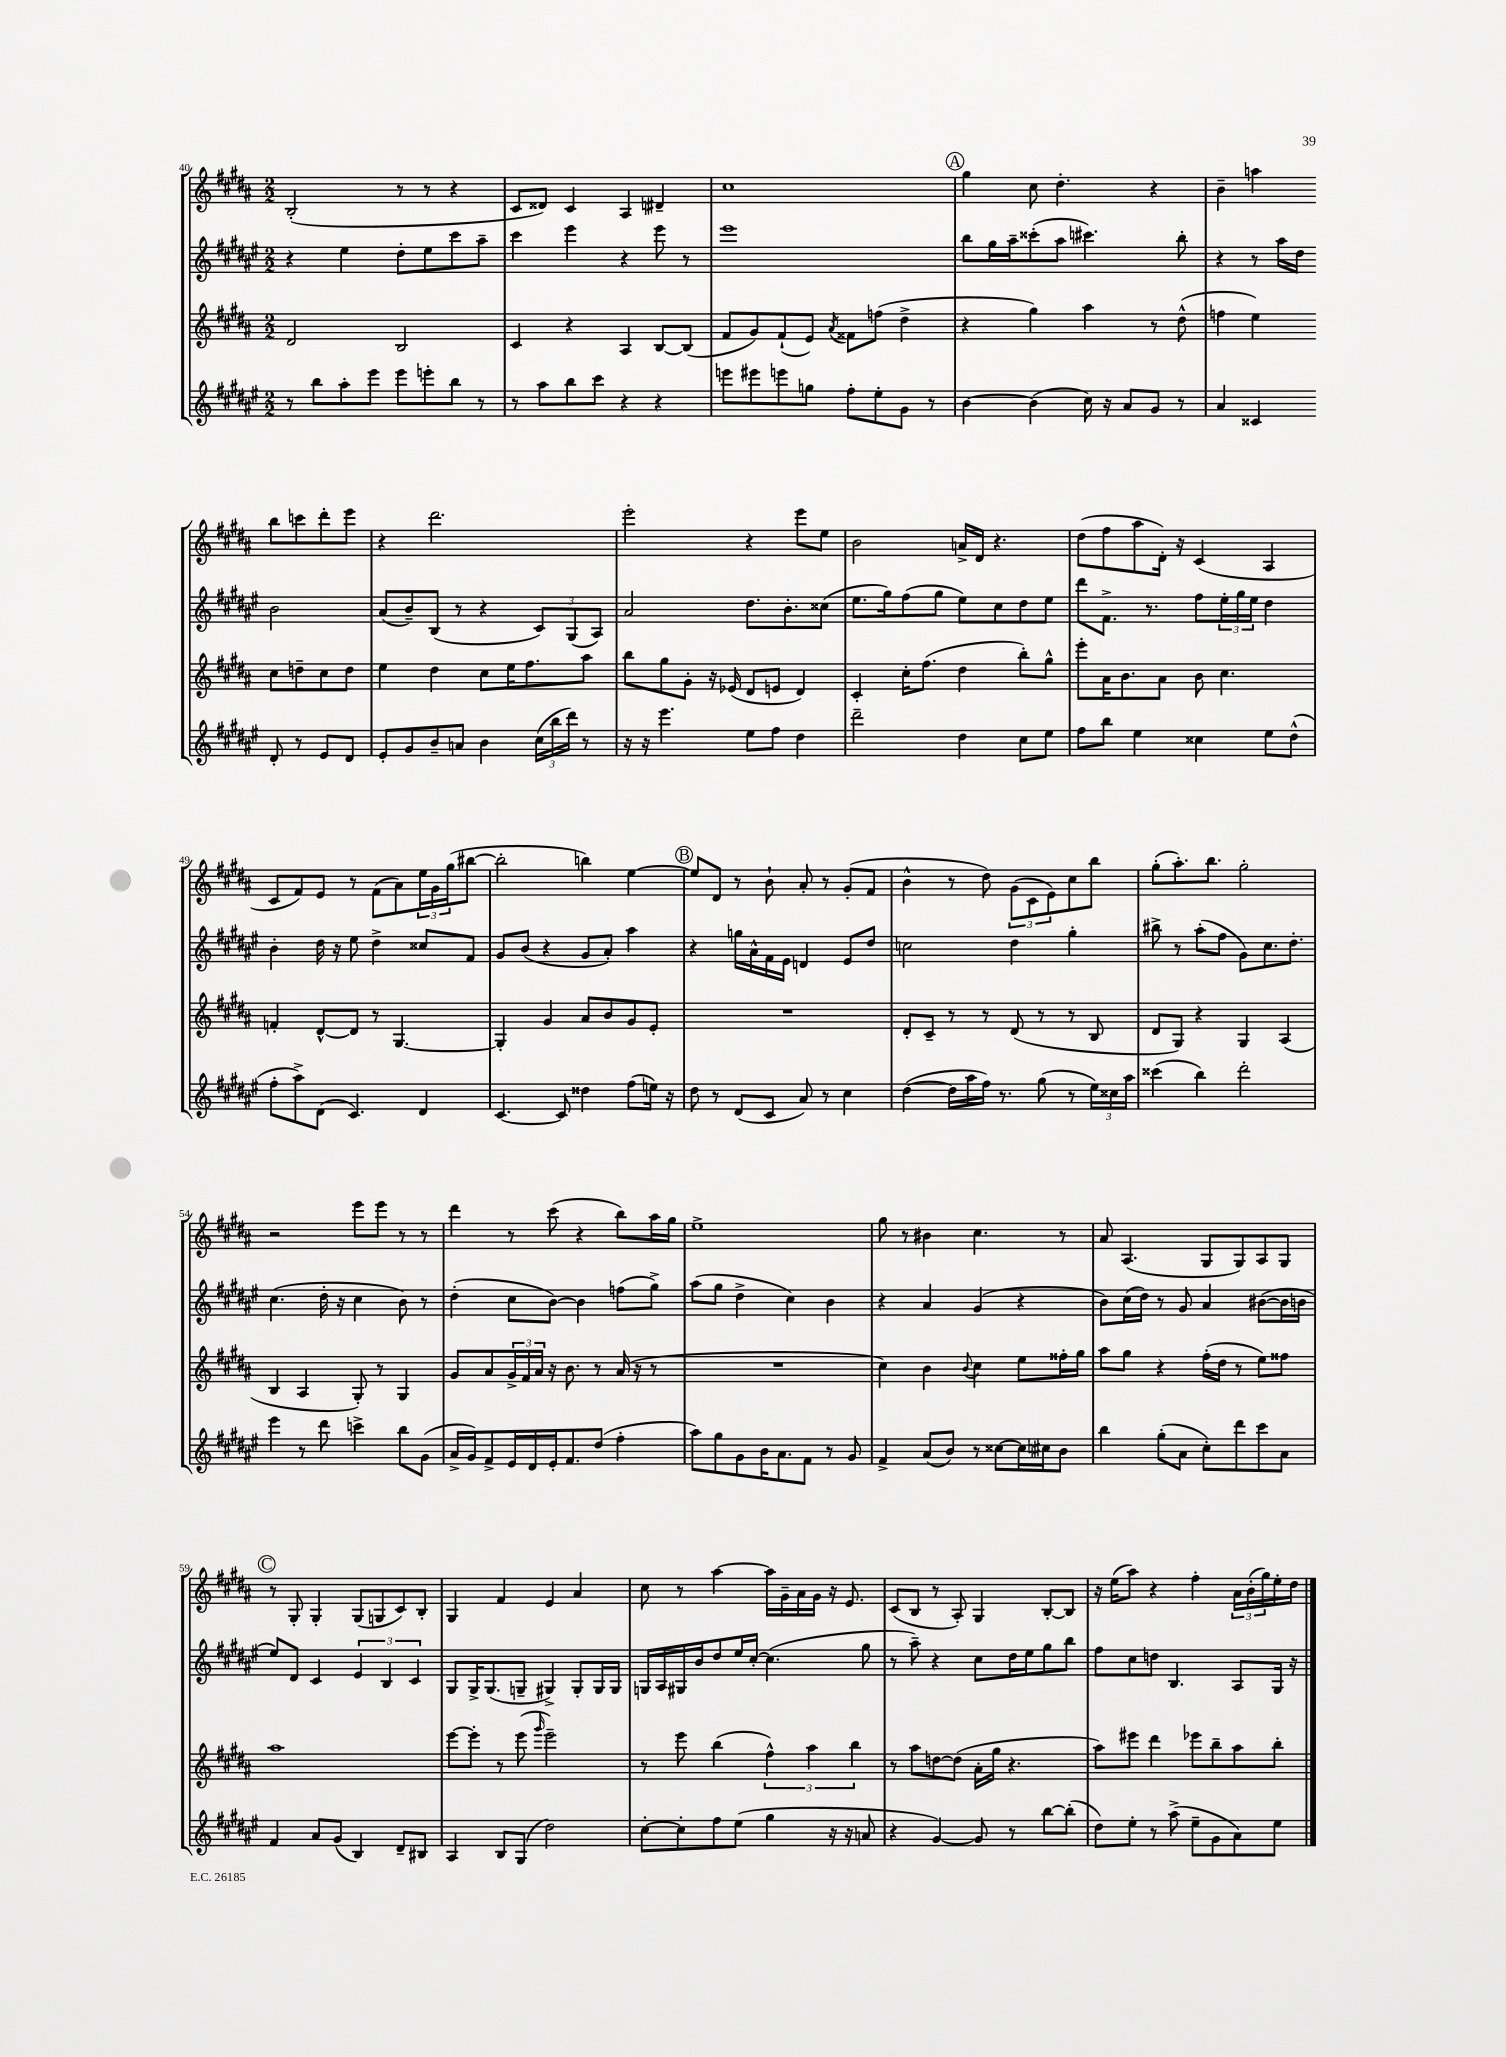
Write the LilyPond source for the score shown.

<<
\new StaffGroup <<
\new Staff = "s0" {
    \clef treble \key b \major \numericTimeSignature \time 2/2
    b2-.( r8 r8 r4 |
    cis'8 disis'8) cis'4 ais4 dis'4-- |
    cis''1 |
    \mark \markup { \circle "A" } gis''4 cis''8 dis''4.-. r4 |
    b'4-- a''4 b''8 c'''8 dis'''8-. e'''8 |
    r4 dis'''2. |
    e'''2-. r4 e'''8 e''8 |
    b'2 a'16-> dis'16 r4. |
    dis''8( fis''8 ais''8 dis'16-.) r16 cis'4( ais4 |
    cis'8 fis'8) e'8 r8 fis'8( ais'8) \tuplet 3/2 { e''16 gis'16 gis''16( } bis''8~ |
    bis''2-. b''4) e''4~ |
    \mark \markup { \circle "B" } e''8 dis'8 r8 b'8-! ais'8-. r8 gis'8-.( fis'8 |
    b'4-^ r8 dis''8) \tuplet 3/2 { gis'8( cis'8 e'8) } cis''8 b''8 |
    gis''8-.( ais''8.-.) b''8. gis''2-. |
    r2 e'''8 e'''8 r8 r8 |
    dis'''4 r8 cis'''8( r4 b''8) ais''16 gis''16 |
    e''1-> |
    gis''8 r8 bis'4 cis''4. r8 |
    ais'8 ais4.( gis8 gis8) ais8 gis8 |
    \mark \markup { \circle "C" } r8 gis8-. gis4-. gis8( g8 cis'8) b8-. |
    gis4 fis'4 e'4 ais'4 |
    cis''8 r8 ais''4~ ais''16 gis'16-- ais'16 gis'16 r16 e'8. |
    cis'8( b8 r8 ais8-.) gis4 b8~-. b8 |
    r16 e''16( ais''8) r4 fis''4-. \tuplet 3/2 { ais'16 b'16-.( gis''16) } e''16-. dis''16 \bar "|." |
}
\new Staff = "s1" {
    \clef treble \key fis \major \numericTimeSignature \time 2/2
    r4 eis''4 dis''8-. eis''8 cis'''8 ais''8-- |
    cis'''4 eis'''4 r4 eis'''8 r8 |
    eis'''1 |
    \mark \markup { \circle "A" } b''8 gis''16 ais''16-- cisis'''8-.( ais''8 cis'''4.) b''8-. |
    r4 r8 ais''16 dis''16 b'2 |
    ais'8( b'8--) b8( r8 r4 \tuplet 3/2 { cis'8) gis8( ais8) } |
    ais'2 dis''8. b'8.-. cisis''8( |
    eis''8. gis''16) fis''8( gis''8 eis''8) cis''8 dis''8 eis''8 |
    dis'''8 fis'8.-> r8. fis''8 \tuplet 3/2 { eis''16-. gis''16 eis''16 } dis''4 |
    b'4-. dis''16 r16 eis''8 dis''4-> cisis''8 fis'8 |
    gis'8 b'8( r4 gis'8 ais'8-.) ais''4 |
    \mark \markup { \circle "B" } r4 g''16 ais'16-^ fis'16 eis'16 d'4 eis'8 dis''8 |
    c''2 dis''4 gis''4-. |
    bis''8-> r8 ais''8-.( fis''8 gis'8) cis''8. dis''8.-. |
    cis''4.( dis''16-. r16 cis''4 b'8) r8 |
    dis''4-.( cis''8 b'8~) b'4 f''8( gis''8->) |
    ais''8( gis''8 dis''4-> cis''4) b'4 |
    r4 ais'4 gis'4( r4 |
    b'8) cis''16( dis''16) r8 gis'8 ais'4 bis'8~( bis'16 b'16 |
    \mark \markup { \circle "C" } eis''8) dis'8 cis'4 \tuplet 3/2 { eis'4 b4 cis'4 } |
    gis8 gis16-> gis8.( g8-- gis4->) gis8-. gis16 gis16 |
    g16 ais16 gis16 b'16 dis''8 eis''16 cis''16~-. cis''4.( gis''8 |
    r8 ais''8--) r4 cis''8 dis''16 eis''16 gis''8 b''8 |
    fis''8 cis''8 d''8 b4. ais8 gis16 r16 \bar "|." |
}
\new Staff = "s2" {
    \clef treble \key b \major \numericTimeSignature \time 2/2
    dis'2 b2 |
    cis'4 r4 ais4 b8~ b8( |
    fis'8 gis'8) fis'8-!( e'8) \acciaccatura { ais'8 } fisis'8 f''8( dis''4-> |
    \mark \markup { \circle "A" } r4 gis''4) ais''4 r8 dis''8-^( |
    f''4 e''4) cis''8 d''8-- cis''8 d''8 |
    e''4 dis''4 cis''8 e''16 fis''8. ais''8 |
    b''8 gis''8 gis'8-. r16 ees'16( dis'8 e'8 dis'4) |
    cis'4-. cis''16-. fis''8.( dis''4 b''8-.) gis''8-^ |
    e'''8-. ais'16 b'8. ais'8 b'8 cis''4. |
    f'4-. dis'8~-^ dis'8 r8 gis4.~ |
    gis4-. gis'4 ais'8 b'8 gis'8 e'8-. |
    \mark \markup { \circle "B" } R1 |
    dis'8-. cis'8-- r8 r8 dis'8( r8 r8 b8 |
    dis'8 gis8) r4 gis4 ais4( |
    b4 ais4 gis8-.) r8 gis4 |
    gis'8 ais'8 \tuplet 3/2 { gis'16-> fis'16 ais'16 } r16 b'8. r8 ais'16( r16 r8 |
    R1 |
    cis''4) b'4 \appoggiatura { b'8 } cis''4 e''8 fisis''16-. gis''16 |
    ais''8 gis''8 r4 fis''16-.( dis''16 r8 e''8) fisis''8 |
    \mark \markup { \circle "C" } ais''1 |
    e'''8~ e'''8-. r8 e'''8( \grace { gis'''16 } e'''2--) |
    r8 e'''8 b''4( \tuplet 3/2 { fis''4-^) ais''4 b''4 } |
    r8 ais''8 d''8~ d''8( ais'16-. gis''16 r4. |
    ais''8) eis'''8 dis'''4 ees'''8 b''8-- ais''8 b''8-. \bar "|." |
}
\new Staff = "s3" {
    \clef treble \key fis \major \numericTimeSignature \time 2/2
    r8 b''8 ais''8-. eis'''8 eis'''8 e'''8-. b''8 r8 |
    r8 ais''8 b''8 cis'''8 r4 r4 |
    e'''8 eis'''8 e'''8 g''8 fis''8-. eis''8-. gis'8 r8 |
    \mark \markup { \circle "A" } b'4~ b'4( cis''16) r16 ais'8 gis'8 r8 |
    ais'4 cisis'4 dis'8-. r8 eis'8 dis'8 |
    eis'8-. gis'8 b'8-- a'8 b'4 \tuplet 3/2 { cis''16( b''16 dis'''16) } r8 |
    r16 r16 eis'''4. eis''8 fis''8 dis''4 |
    dis'''2-- dis''4 cis''8 eis''8 |
    fis''8 b''8 eis''4 cisis''4 eis''8 dis''8-^( |
    fis''8-. ais''8->) dis'8( cis'4.) dis'4 |
    cis'4.~ cis'8 disis''4 fis''8( e''16) r16 |
    \mark \markup { \circle "B" } dis''8 r8 dis'8( cis'8 ais'8) r8 cis''4 |
    dis''4~( dis''16 ais''16 fis''16) r8. gis''8( r8 \tuplet 3/2 { eis''16) cisis''16 ais''16 } |
    cisis'''4( b''4) dis'''2-. |
    eis'''4 r8 dis'''8 c'''4-> b''8 gis'8( |
    ais'16-> gis'16) fis'8-> eis'16 dis'16 eis'16-. fis'8. dis''8( fis''4-. |
    ais''8) gis''8 gis'8 b'16 ais'8. fis'8 r8 gis'8 |
    fis'4-> ais'8( b'8) r8 cisis''8~ cisis''16 cis''16 b'8 |
    b''4 gis''8-.( ais'8 cis''8-.) dis'''8 cis'''8 ais'8 |
    \mark \markup { \circle "C" } fis'4 ais'8 gis'8( b4) dis'8-- bis8 |
    ais4 b8 gis8( dis''2) |
    cis''8~-. cis''8-. fis''8 eis''8( gis''4 r16 r16 a'8 |
    r4 gis'4~) gis'8 r8 b''8~ b''8-.( |
    dis''8) eis''8-. r8 ais''8->( eis''8-- gis'8 ais'8) eis''8 \bar "|." |
}
>>
>>
\layout { \context { \Score currentBarNumber = #40 } }
